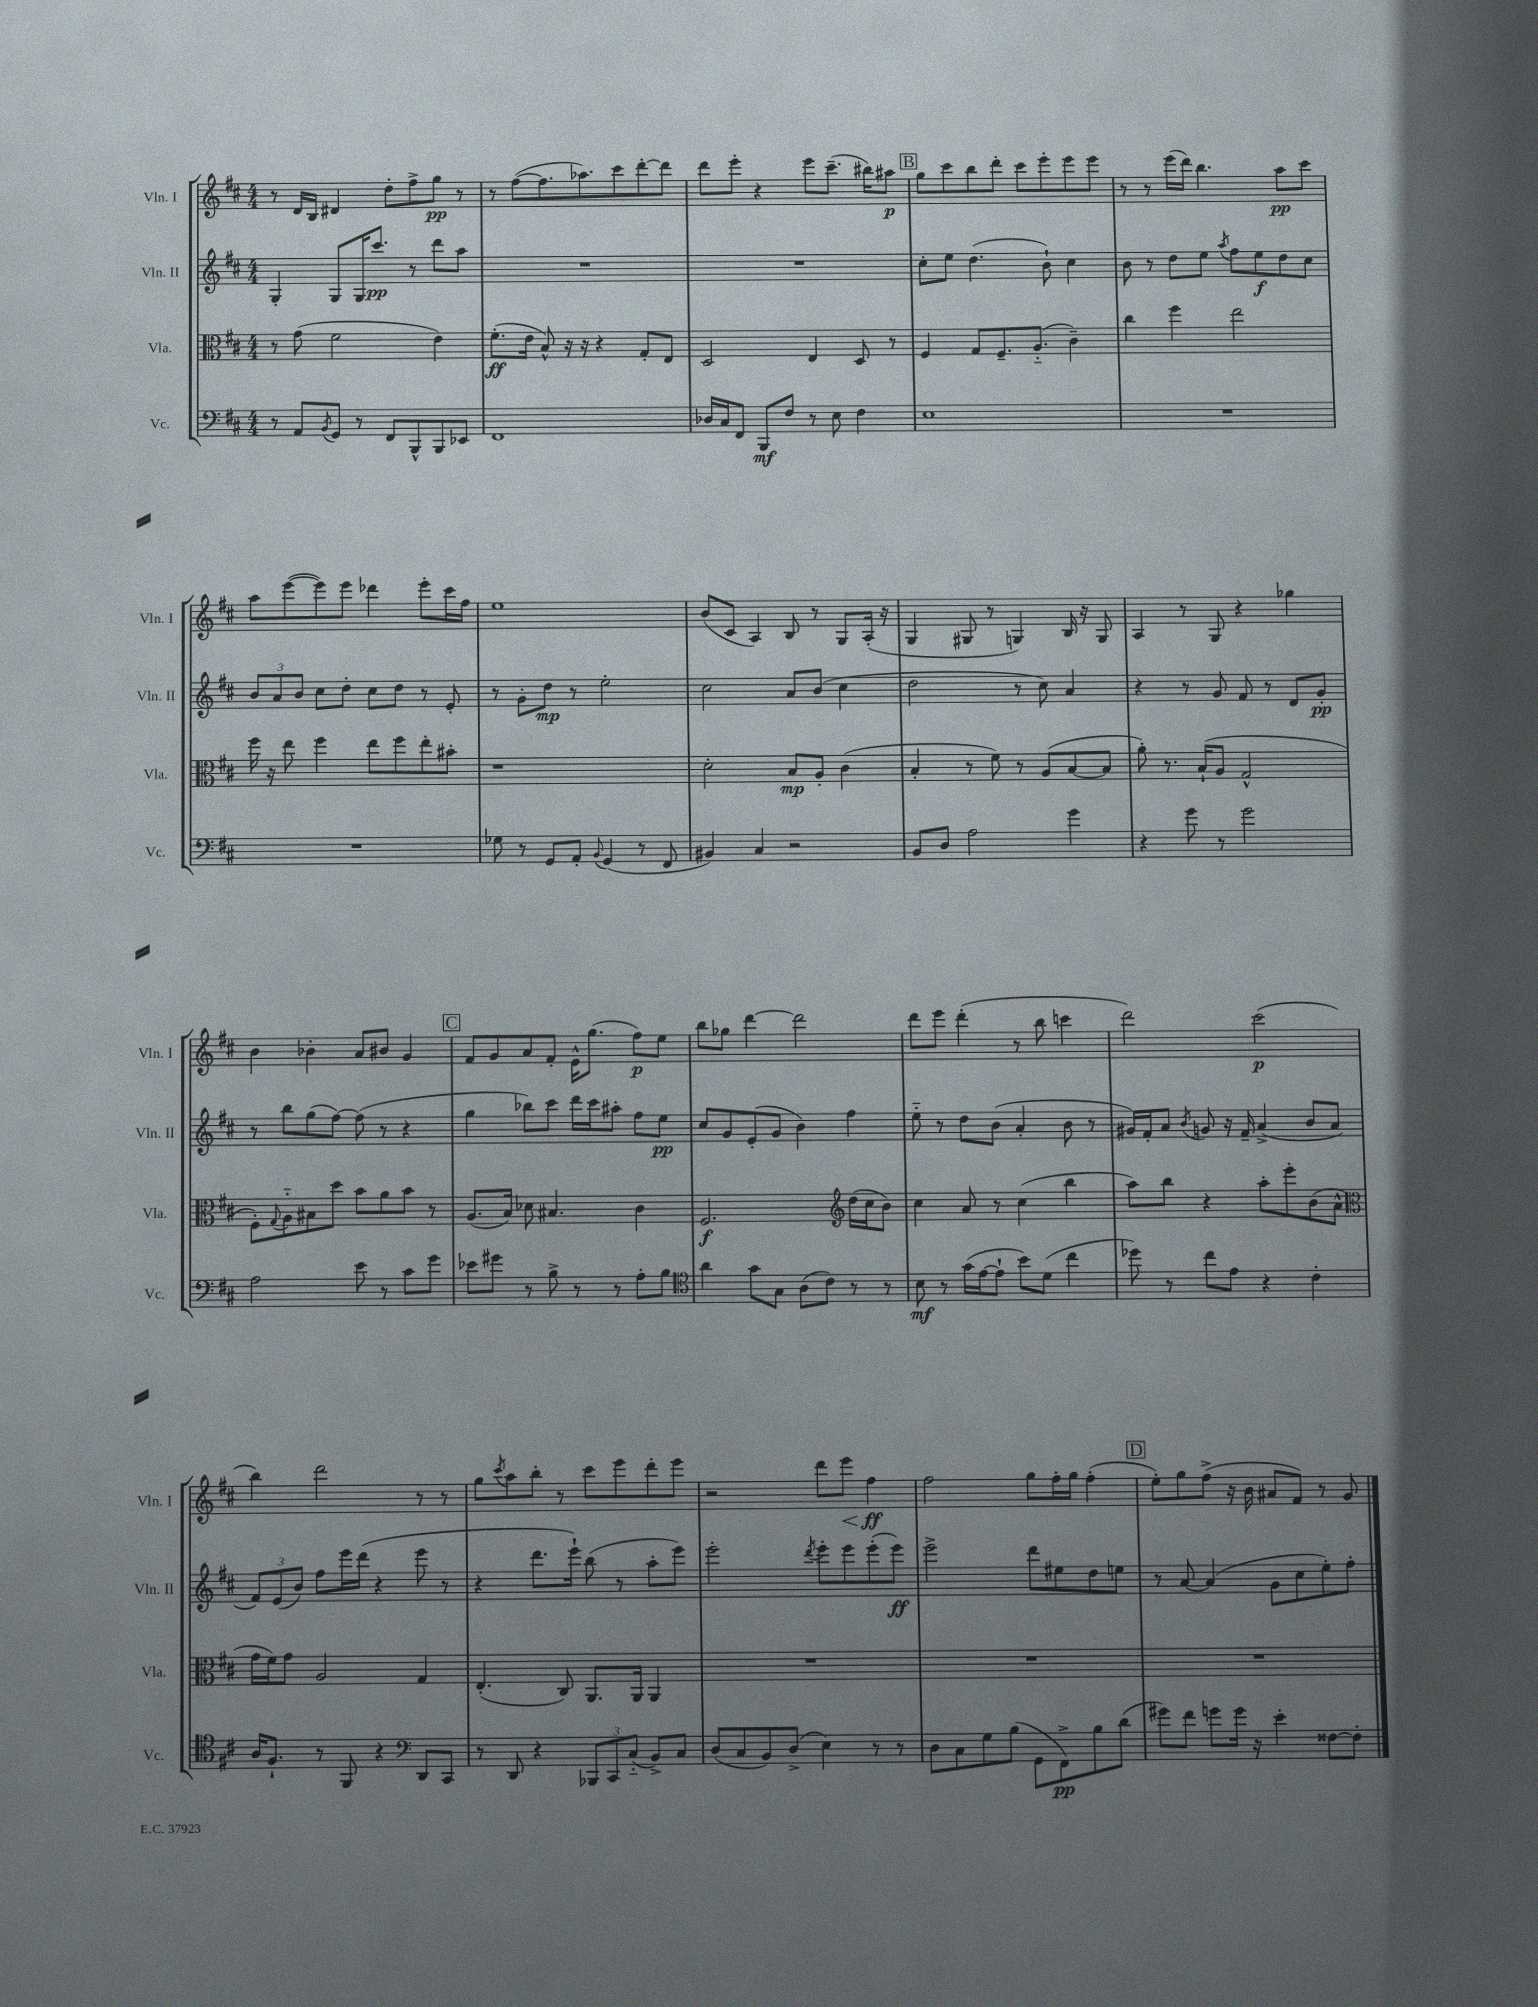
<<
\new StaffGroup <<
\new Staff = "s0" \with { instrumentName = "Vln. I" shortInstrumentName = "Vln. I" } {
    \clef treble \key d \major \numericTimeSignature \time 4/4
    r8 d'16 b16 dis'4 d''8-. fis''8-> g''8\pp r8 |
    r8 fis''8~( fis''8. aes''8.) cis'''8 d'''8~-. d'''8 |
    d'''8 e'''8-. r4 e'''8 cis'''8.--( bis''16) ais''8\p |
    \mark \markup { \box "B" } g''8 cis'''8 b''8 d'''8-. cis'''8 e'''8-. e'''8 e'''8 |
    r8 r8 e'''16( d'''16) b''4. a''8\pp cis'''8 |
    a''8 e'''8~( e'''8) e'''8 des'''4 e'''8-. cis'''16 fis''16 |
    e''1 |
    b'8( cis'8 a4) b8 r8 g8 a16-.( r16 |
    g4 gis8 r8 g4) b16 r16 g8 |
    a4 r8 g8 r4 ges''4 |
    b'4 bes'4-. a'8 bis'8 g'4 |
    \mark \markup { \box "C" } fis'8 g'8 a'8 fis'8-. e'16-^ g''8.( fis''8\p) e''8 |
    b''8 ges''8 d'''4~ d'''2 |
    d'''8 e'''8 d'''4-.( r8 b''8 c'''4 |
    d'''2) cis'''2\p( |
    b''4) d'''2 r8 r8 |
    g''8 \acciaccatura { cis'''8 } a''8 b''8-. r8 cis'''8 e'''8 d'''8-. e'''8 |
    r2 d'''8 e'''8\< fis''4\ff\! |
    fis''2 g''8 fis''16-. g''16 fis''4-.( |
    \mark \markup { \box "D" } e''8-.) g''8 fis''8->( r16 b'16 ais'8 fis'8) r8 g'8 \bar "|." |
}
\new Staff = "s1" \with { instrumentName = "Vln. II" shortInstrumentName = "Vln. II" } {
    \clef treble \key d \major \numericTimeSignature \time 4/4
    g4-. g8 g16 cis'''8.\pp r8 d'''8 a''8 |
    R1 |
    R1 |
    \mark \markup { \box "B" } cis''8-. e''8 d''4.( b'8-!) cis''4 |
    b'8 r8 d''8 e''8 \acciaccatura { a''8 } fis''8 e''8\f d''8 cis''8 |
    \tuplet 3/2 { b'8 a'8 b'8 } cis''8 d''8-. cis''8 d''8 r8 e'8-. |
    r8 g'8-. d''8\mp r8 e''2-. |
    cis''2 a'8 b'8( cis''4 |
    d''2 r8 cis''8) a'4 |
    r4 r8 g'8 fis'8 r8 d'8 g'8-.\pp |
    r8 b''8 g''8( fis''8~) fis''8( r8 r4 |
    \mark \markup { \box "C" } g''4 bes''8) cis'''8 d'''16 cis'''16 ais''8-. fis''8 e''8\pp |
    cis''8 g'8 e'8-.( g'8 b'4) fis''4 |
    e''8-_ r8 d''8 b'8( a'4-. b'8 r8 |
    gis'16) fis'16-. a'8 \acciaccatura { b'8 } g'8 r16 fis'16-- a'4->( b'8 a'8 |
    \tuplet 3/2 { fis'8) e'8( b'8) } fis''8 e'''16 d'''16( r4 e'''8 r8 |
    r4 d'''8. e'''16-!) b''8( r8 a''8-. e'''8) |
    e'''2-. \acciaccatura { d'''8 } e'''8-. e'''8 e'''8-.( e'''8\ff) |
    e'''2-> d'''8 eis''8 d''8 e''8 |
    \mark \markup { \box "D" } r8 a'8~ a'4( g'8 cis''8 e''8-.) fis''8-. \bar "|." |
}
\new Staff = "s2" \with { instrumentName = "Vla." shortInstrumentName = "Vla." } {
    \clef alto \key d \major \numericTimeSignature \time 4/4
    r8 g'8( fis'2 e'4) |
    fis'8.-.\ff( e'16 b8-^) r16 r16 r4 g8-. e8 |
    d2 e4 d8 r8 |
    \mark \markup { \box "B" } fis4 g8 fis8.-- a8.-_( cis'4--) |
    cis''4 fis''4 e''2 |
    fis''16 r16 e''8 fis''4 e''8 fis''8 e''8-. bis'8-. |
    r1 |
    d'2-. b8\mp a8-. cis'4( |
    b4-. r8 fis'8) r8 a8( b8~ b8 |
    a'8-.) r8. b16-!( a8 g2-^ |
    fis8-.) \appoggiatura { g8 } a8-_ bis8 d''8 b'8 a'8 b'8 r8 |
    \mark \markup { \box "C" } a8.( b16) des'8 bis4. cis'4 |
    fis2.\f \clef treble d''16( cis''16 b'8) |
    cis''4 a'8 r8 cis''4( b''4 |
    a''8) b''8 r4 a''8-. e'''8-. b'8( a'8-^ |
    \clef alto g'16 fis'16) g'8 a2 g4 |
    e4.-.( cis8) a,8. a,16 a,4 |
    R1 |
    R1 |
    \mark \markup { \box "D" } R1 \bar "|." |
}
\new Staff = "s3" \with { instrumentName = "Vc." shortInstrumentName = "Vc." } {
    \clef bass \key d \major \numericTimeSignature \time 4/4
    r8 a,8 \acciaccatura { b,8 } g,8 r8 fis,8 b,,8-^ b,,8 ees,8 |
    fis,1 |
    des16 cis16 fis,8 b,,8\mf fis8 r8 e8 fis4 |
    \mark \markup { \box "B" } e1 |
    R1 |
    R1 |
    ges8 r8 g,8 a,8-. \appoggiatura { b,8 } g,4( r8 fis,8 |
    bis,4) cis4 r2 |
    b,8 d8 a2 g'4 |
    r4 g'8 r8 g'2 |
    a2 e'8 r8 cis'8 g'8 |
    \mark \markup { \box "C" } ees'8 gis'8 r8 b8-> r8 r8 a8-. b8 |
    \clef tenor a'4 g'8 g8 a8( cis'8) r8 r8 |
    b8\mf r8 g'16( e'16~ e'8-! b'8) d'8( cis''4 |
    des''8) r8 cis''8 e'8 r4 cis'4-. |
    a16 fis8.-! r8 fis,8 r4 \clef bass d,8 cis,8 |
    r8 d,8 r4 \tuplet 3/2 { bes,,8 cis,8 cis8-_( } b,8->) cis8 |
    d8( cis8 b,8) d8->( e4) r8 r8 |
    d8 cis8 g8 b8( g,8 fis,8->\pp) b8 d'8( |
    \mark \markup { \box "D" } gis'8) fis'8 g'8 g'16 r16 e'4-. fisis8~ fisis8-. \bar "|." |
}
>>
>>
\layout { \context { \Score \remove "Bar_number_engraver" } }
